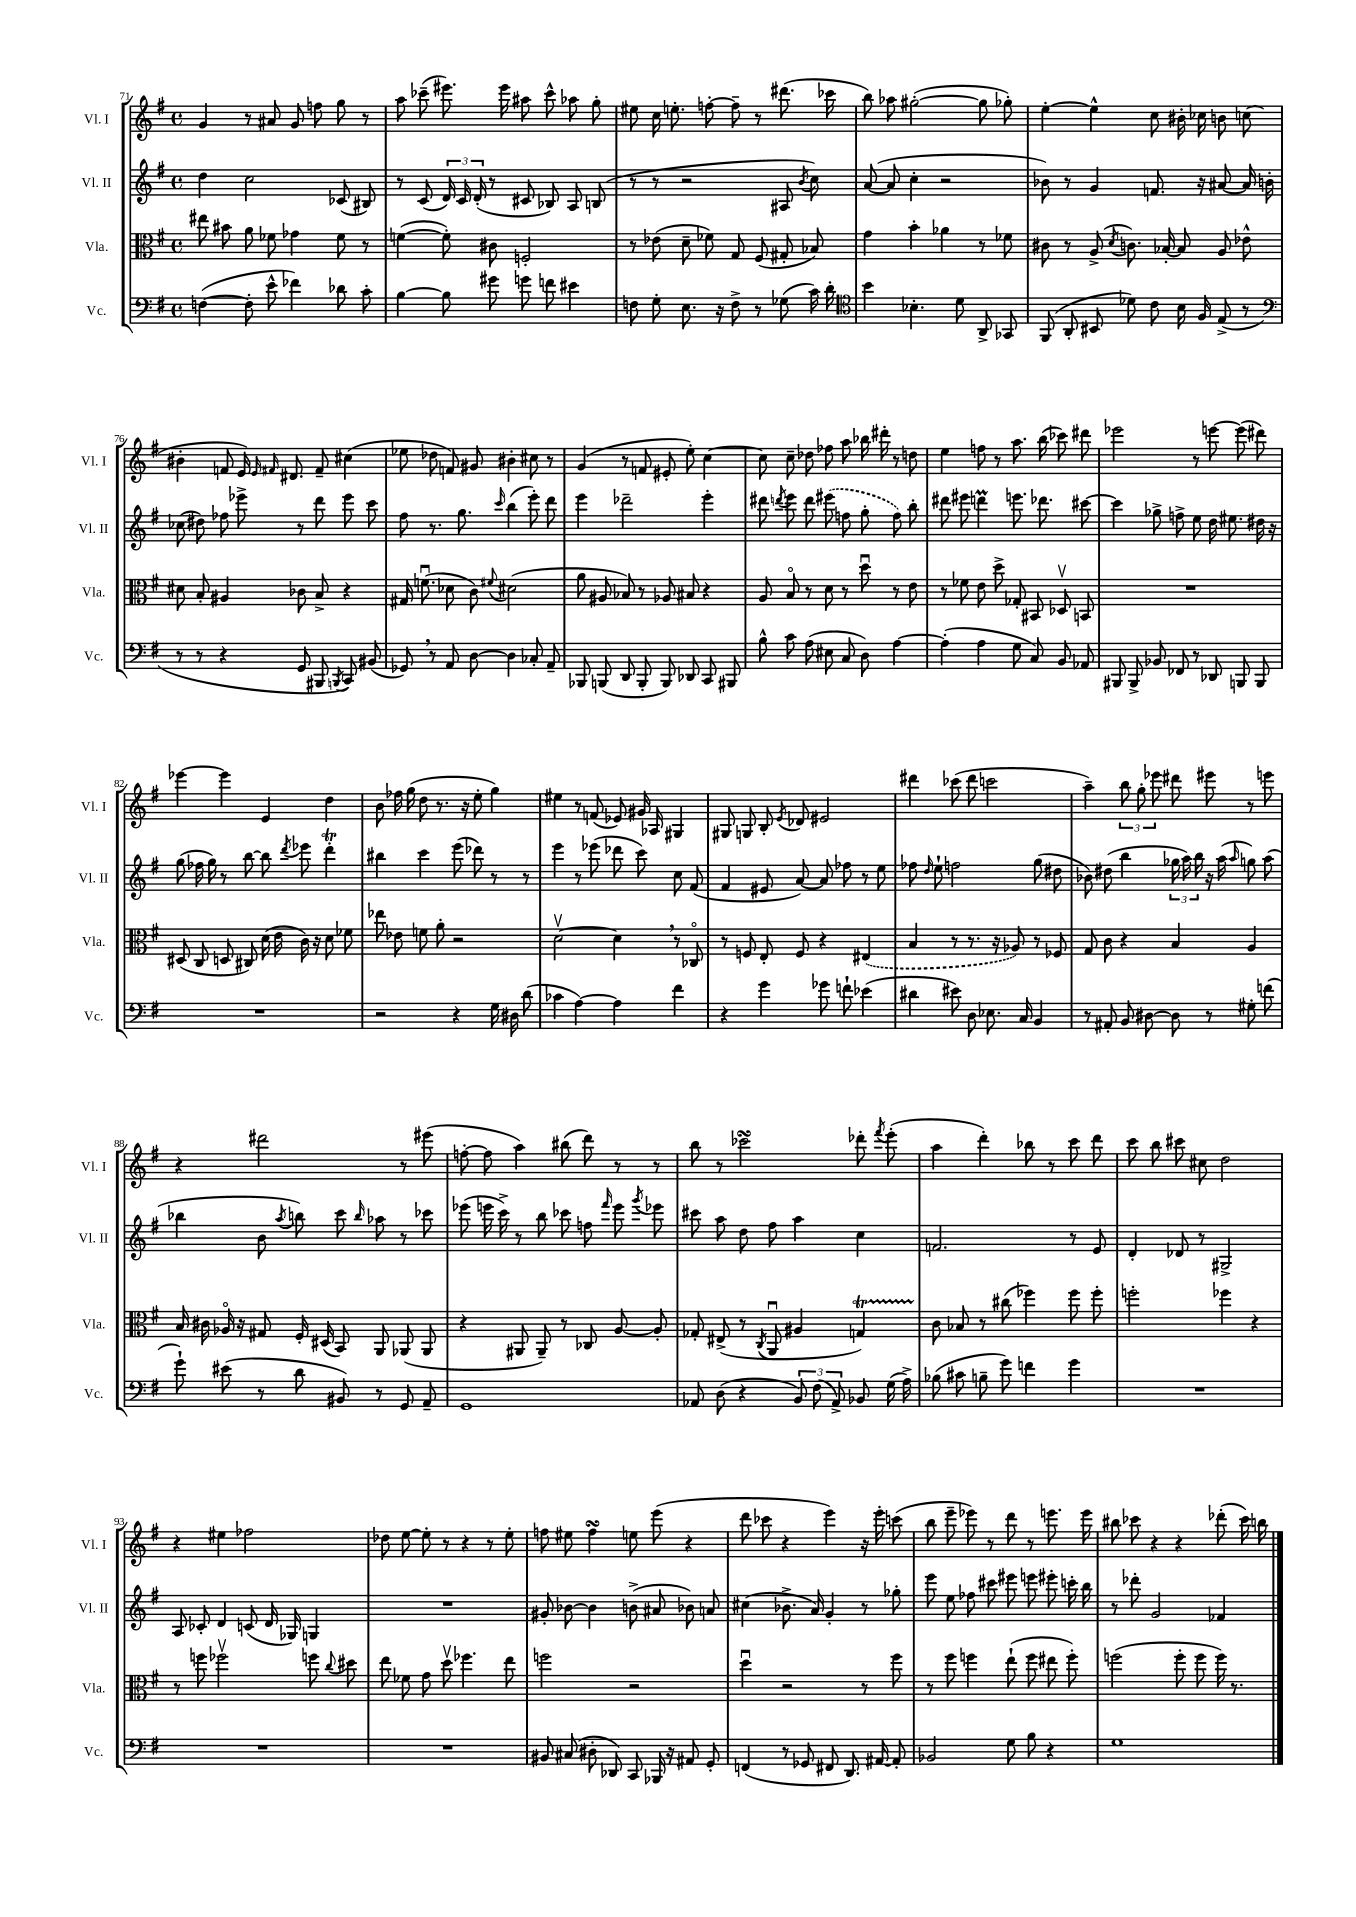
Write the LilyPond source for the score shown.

<<
\new StaffGroup <<
\new Staff = "s0" \with { instrumentName = "Vl. I" shortInstrumentName = "Vl. I" } {
    \clef treble \key g \major \defaultTimeSignature \time 4/4
    \autoBeamOff g'4 r8 ais'8 g'8 f''8 g''8 r8 |
    a''8 ces'''8--( eis'''8.) eis'''16 ais''8 ces'''8-^ aes''8 g''8-. |
    eis''8 c''16 e''8.-. f''8~-. f''8-- r8 dis'''8.( ces'''16 |
    b''8) aes''8 gis''2~-.( gis''8 ges''8-.) |
    e''4~-. e''4-^ c''8 bis'16-. ces''16 b'8 c''8( |
    bis'4-. f'8 e'16) \grace { e'16 fis'16 } dis'8. fis'8-- cis''4( |
    ees''8 des''8 f'8) gis'8 bis'4-. cis''8 r8 |
    g'4( r8 f'8 eis'8-. e''8-.) c''4~ |
    c''8 c''8-- des''8 fes''8 a''8 bes''16 dis'''16-. r8 d''8 |
    e''4 f''8 r8 a''8. b''16( ces'''8) dis'''8 |
    ees'''2 r8 e'''8~ e'''8( dis'''8) |
    ees'''4~ ees'''4 e'4 d''4 |
    b'8 fes''16 g''16( d''8 r8. r16 e''8-. g''4) |
    eis''4 r8 f'8( ees'8) gis'16 aes16 gis4 |
    gis8 g8 b8-. \acciaccatura { e'8 } des'8 eis'2 |
    dis'''4 ces'''8( dis'''8 c'''2 |
    a''4--) \tuplet 3/2 { b''8 g''8-. ees'''8 } dis'''8 eis'''8 r8 e'''8 |
    r4 dis'''2 r8 eis'''8( |
    f''8~-. f''8 a''4) bis''8( d'''8) r8 r8 |
    b''8 r8 ces'''2\turn des'''8-. \acciaccatura { fis'''8 } e'''8-.( |
    a''4 d'''4-.) bes''8 r8 c'''8 d'''8 |
    c'''8 b''8 cis'''8 cis''8 d''2 |
    r4 eis''4 fes''2 |
    des''8 e''8~ e''8-. r8 r4 r8 e''8-. |
    f''8 eis''8 f''4\turn e''8 e'''8( r4 |
    d'''8 ces'''8 r4 e'''4) r16 e'''16-. c'''8( |
    b''8 e'''8-- ees'''8) r8 d'''8 r8 e'''8. e'''16 |
    bis''8 ces'''8 r4 r4 des'''8-.( ces'''16) b''16 \bar "|." |
}
\new Staff = "s1" \with { instrumentName = "Vl. II" shortInstrumentName = "Vl. II" } {
    \clef treble \key g \major \defaultTimeSignature \time 4/4
    \autoBeamOff d''4 c''2 ces'8( bis8) |
    r8 c'8( \tuplet 3/2 { d'16) c'16 d'16-.( } r8 cis'8 bes8) a8 b8( |
    r8 r8 r2 ais8 \acciaccatura { b'8 } c''8) |
    a'8~( a'8 c''4-. r2 |
    bes'8) r8 g'4 f'8. r16 ais'8~ ais'16 b'16-. |
    ces''8( dis''8) fes''8 ees'''8-> r8 d'''8 ees'''8 c'''8 |
    fis''8 r8. g''8. \grace { c'''16 } b''4( e'''8-.) d'''8 |
    e'''4 des'''2-- e'''4-. |
    dis'''8 \acciaccatura { d'''8 } e'''8 d'''8 \once \slurDashed eis'''8( f''8 g''8-. f''8) b''8-. |
    dis'''8 eis'''8 d'''4\prall e'''8. des'''8. cis'''8~ |
    cis'''4 ges''8-> f''8-> e''8 d''16 eis''8. dis''16 r16 |
    g''8( fes''16 g''16) r8 b''8~ b''8 \acciaccatura { d'''8 } ees'''8 d'''4-.\trill |
    bis''4 c'''4 e'''8( des'''8) r8 r8 |
    e'''4 r8 ees'''8( des'''8 c'''8) c''8 fis'8( |
    fis'4 eis'8 a'8~) a'8 fes''8 r8 e''8 |
    fes''8 \grace { d''16 } e''8-! f''2 g''8( dis''8 |
    bes'8) dis''8( b''4 \tuplet 3/2 { ges''16 a''16) b''16 } r16 a''16( \grace { a''16 } g''8) a''8( |
    bes''4 b'8 \acciaccatura { a''8 } b''8) c'''8 \grace { b''16 } aes''8 r8 ces'''8 |
    ees'''8( e'''16 c'''16->) r8 b''8 ces'''8 f''8 \grace { fis'''16 } e'''8 \acciaccatura { g'''8 } ees'''8 |
    cis'''8 a''8 d''8 fis''8 a''4 c''4 |
    f'2. r8 e'8 |
    d'4-. des'8 r8 gis2-> |
    a8 ces'8-. d'4 c'8( d'16 ges16) g4 |
    R1 |
    gis'8-. bes'8~ bes'4 b'8->( ais'8 bes'8) a'8 |
    cis''4( bes'8.-> a'16) g'4-. r8 ges''8-. |
    e'''8 e''8 fes''8 cis'''8 eis'''8 e'''8 eis'''8-. c'''16-. b''16 |
    r8 des'''8-. g'2 fes'4 \bar "|." |
}
\new Staff = "s2" \with { instrumentName = "Vla." shortInstrumentName = "Vla." } {
    \clef alto \key g \major \defaultTimeSignature \time 4/4
    \autoBeamOff eis''8 bis'8 a'8 fes'8 ges'4 fes'8 r8 |
    f'4~( f'8-.) cis'8 f2-. |
    r8 ees'8( d'8-- fes'8) g8 fis8( gis8-. bes8) |
    g'4 b'4-. aes'4 r8 fes'8 |
    cis'8 r8 a8->( \acciaccatura { d'8 } c'8.) bes16~-. bes8 a8 ees'8-^ |
    dis'8 b8-. ais4 ces'8 b8-> r4 |
    gis16 f'8.\downbow( des'8 c'8) \appoggiatura { fis'8 } dis'2( |
    a'8 ais8 bes8) r8 aes8 bis8 r4 |
    a8 b8\flageolet r8 d'8 r8 d''8\downbow r8 e'8 |
    r8 fes'8 e'8 d''8-> ges8-. bis,8 des8\upbow b,8 |
    R1 |
    dis8( c8 d8 cis8) d'16( e'16 c'16) r16 d'8 fes'8 |
    ees''8 ees'8 f'8 a'8-. r2 |
    d'2~\upbow d'4 \breathe r8 ces8\flageolet |
    r8 f8 e8-. f8 r4 \once \slurDashed eis4( |
    b4 r8 r8. r16 aes8) r8 fes8 |
    g8 c'8 r4 b4 a4 |
    b16 cis'16 aes16\flageolet r16 gis8 fis16-. dis16( b,8) a,8 aes,8( aes,8 |
    r4 ais,8 ais,8--) r8 ces8 a8~ a8-. |
    ges8-. eis8->( r8 \acciaccatura { c8 } a,8\downbow ais4 g4\startTrillSpan) |
    c'8\stopTrillSpan bes8 r8 cis''8( fes''4) fes''8 fes''8-. |
    f''2-. fes''4 r4 |
    r8 f''8 fes''2\upbow f''8 \appoggiatura { c''8 } dis''8 |
    e''8 fes'8 g'8 d''8\upbow fes''4. e''8 |
    f''2 r2 |
    d''4\downbow r2 r8 fis''8 |
    r8 fis''8 f''4 e''8-!( f''8 eis''8 f''8-.) |
    f''2( f''8-. f''8 f''16) r8. \bar "|." |
}
\new Staff = "s3" \with { instrumentName = "Vc." shortInstrumentName = "Vc." } {
    \clef bass \key g \major \defaultTimeSignature \time 4/4
    \autoBeamOff f4~( f8-. e'8-^ fes'4) des'8 c'8-. |
    b4~ b8 gis'8 g'8 f'8 eis'4 |
    f8 g8-. e8. r16 f8-> r8 ges8( c'16) d'16-. |
    \clef tenor b'4 bes4.-. d'8 a,8-> ges,8 |
    fis,8( a,8-. bis,8 des'8) c'8 b16 fis16 e8->( r8 |
    \clef bass r8 r8 r4 g,8 bis,,8 \acciaccatura { b,,8 } c,8) bis,8( |
    ges,8) \breathe r8 a,8 d8~ d4 ces8-. a,8-- |
    bes,,8 b,,8( d,8 b,,8-. b,,8) des,8 c,8 bis,,8 |
    b8-^ c'8 a8( eis8 c8 d8) a4~ |
    a4-.( a4 g8 c8) b,8 aes,8 |
    bis,,8 bis,,8-> bes,8 fes,8 r8 des,8 b,,8 b,,8 |
    R1 |
    r2 r4 g16 dis16 d'8( |
    ces'4 a4~) a4 fis'4 |
    r4 g'4 ges'8 f'8-! ees'4( |
    dis'4 eis'8) d8 ees8. c16 b,4 |
    r8 ais,8-. b,8 dis8~ dis8 r8 gis8-. f'8( |
    g'8-!) eis'8( r8 d'8 bis,8) r8 g,8 a,8-- |
    g,1 |
    aes,8 d8( r4 \tuplet 3/2 { b,8) fis8( aes,8->) } bes,8 g16( a16->) |
    bes8( cis'8 b8-- g'8) f'4 g'4 |
    R1 |
    R1 |
    R1 |
    bis,8 cis8( dis8-. des,8) c,8 bes,,16 r16 ais,8 g,8-. |
    f,4( r8 ges,8 fis,8 d,8.) ais,16~ ais,8-. |
    bes,2 g8 b8 r4 |
    g1 \bar "|." |
}
>>
>>
\layout { \context { \Score currentBarNumber = #71 } }
